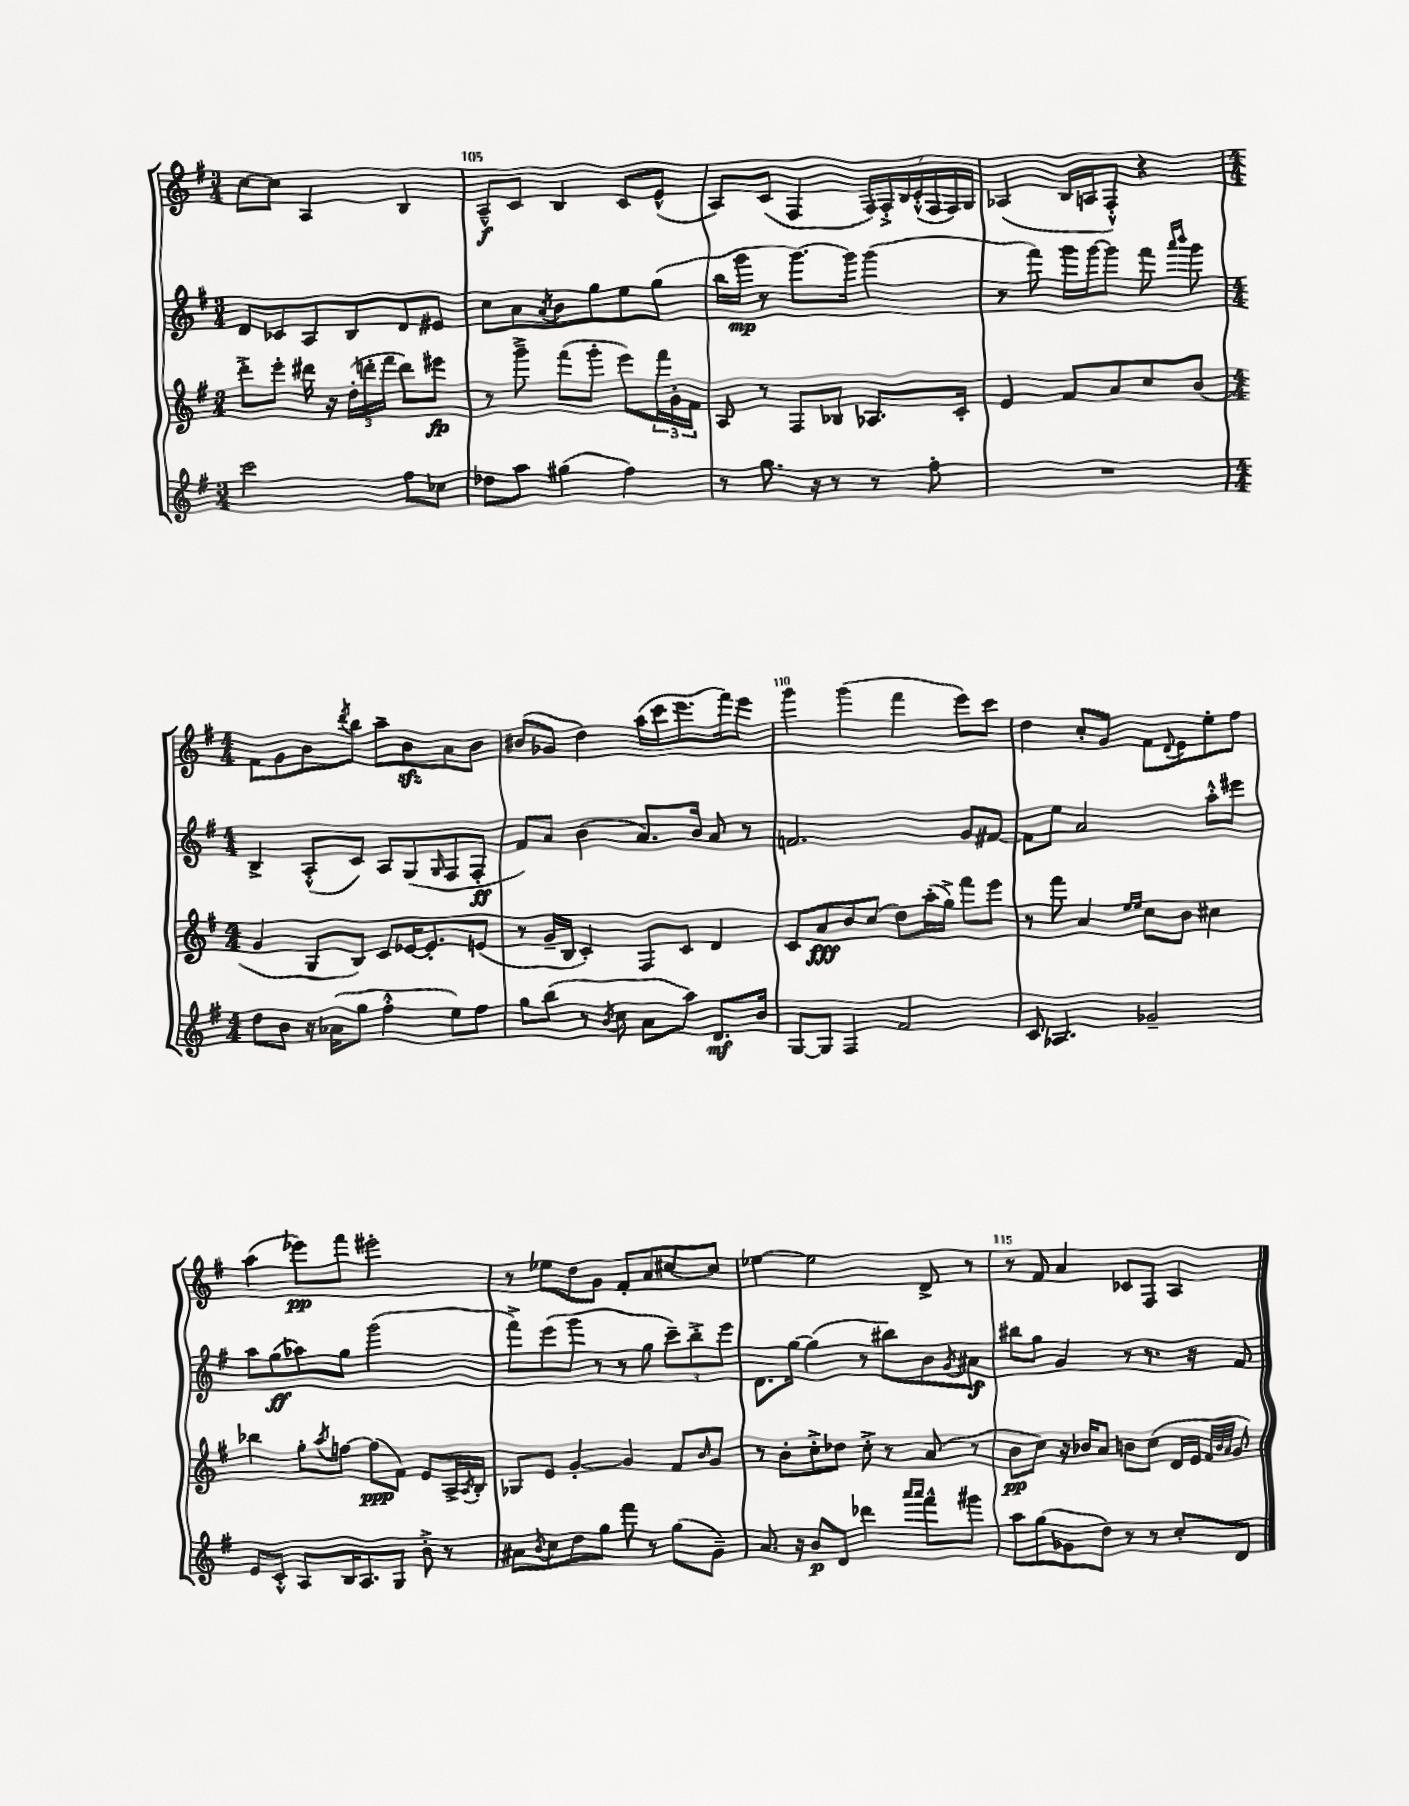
<<
\new StaffGroup <<
\new Staff = "s0" {
    \clef treble \key g \major \numericTimeSignature \time 3/4
    c''8~ c''8 a4 b4 |
    a8---^\f c'8 b4 c'8 e'8-^( |
    a8) c'8( fis4 \tuplet 7/4 { fis16) fis16-.-> b16 c'16-.-^( fis16 fis16) g16 } |
    aes4( b16 a16 fis8-.-^) r4 |
    \numericTimeSignature \time 4/4 fis'8 g'8 b'8 \acciaccatura { d'''8 } b''8 a''8-- b'8\sfz a'8 b'8 |
    bis'8( ges'8 d''4) a''16( c'''16 e'''8. fis'''16) e'''8 |
    g'''4 g'''4( fis'''4 e'''8) c'''8 |
    d''4 c''8-. g'8 fis'8 \appoggiatura { d'8 } e'8 e''8-. fis''8 |
    a''4( ees'''8\pp) fis'''8 eis'''2-. |
    r8 ees''8 d''8 g'8 fis'8-. a'8 cis''8~ cis''8 |
    ees''4~ ees''2 d'8-> r8 |
    r8 fis'8 a'4 ces'8 fis8 a4 \bar "|." |
}
\new Staff = "s1" {
    \clef treble \key g \major \numericTimeSignature \time 3/4
    d'8 ces'8 a8 b8 d'8 eis'8 |
    c''8 a'8 \acciaccatura { a'8 } b'8 g''8 e''8 g''8( |
    b''16 g'''16\mp r8 g'''8.~) g'''16 g'''4( |
    r8 fis'''8) g'''16 g'''16~ g'''8 fis'''8 \grace { a'''16 b'''16 } g'''8 |
    \numericTimeSignature \time 4/4 b4-> a8-.-^( c'8) a8 g8( \grace { g16 } fis8 fis8-.\ff |
    fis'8) a'8 b'4( a'8.) b'16 a'8 r8 |
    f'2. g'8 fis'8~ |
    fis'8 e''8 a'2 a''8-.-^ eis'''8 |
    a''8 g''8\ff( aes''8) g''8 g'''2( |
    fis'''8->) e'''8( g'''8 r8 r8 g''8 \tuplet 3/2 { c'''8--) b''8-.-> e'''8 } |
    d'8. g''16~ g''4( r8 bis''8) b'8 \acciaccatura { g'8 } ais'8\f |
    bis''8 g''8 g'4 r8 r8. r16 fis'8 \bar "|." |
}
\new Staff = "s2" {
    \clef treble \key g \major \numericTimeSignature \time 3/4
    d'''8-.-> e'''8-. dis'''16 r16 \tuplet 3/2 { d''16-.( d'''16-. fis'''16 } d'''8) eis'''8\fp |
    r8 g'''8---> fis'''8( g'''8-. e'''8) \tuplet 3/2 { fis'''16 g'16-. fis'16 } |
    a8 r8 fis8 bes8 aes8. c'16-. |
    e'4 fis'8 a'8 c''8 b'8( |
    \numericTimeSignature \time 4/4 g'4 g8 b8) c'8 ees'16~ ees'8.-. e'8( |
    r8 g'16-- b16 c'4-.) fis8 c'8 d'4 |
    c'8 a'8\fff b'8 c''8( d''8) a''16-.( g''16->) fis'''8 e'''8 |
    r8 fis'''8 a'4 \grace { e''16 e''16 } c''8 b'8 cis''4 |
    bes''4 g''8-. \acciaccatura { a''8 } f''8~ f''8\ppp( fis'8) e'8 a16-> \acciaccatura { a8 } b16-. |
    ges8 e'8 g'4~-. g'4 fis'8 \grace { b'16 } g'8 |
    r8 b'8-. c''8-.-> des''8 c''8-.-> r8 a'8( r8 |
    b'8\pp c''8) r16 bes'16 a'8 b'8 c''8( d'16 e'16 \grace { fis'32 b'32 a'32 } g'8) \bar "|." |
}
\new Staff = "s3" {
    \clef treble \key g \major \numericTimeSignature \time 3/4
    c'''2 fis''8 ces''8 |
    des''8 a''8 gis''4( fis''4) |
    r8 g''8. r16 r8 r8 fis''8-. |
    R2. |
    \numericTimeSignature \time 4/4 d''8 b'8 r16 aes'16( g''8 fis''4-.-^ e''8) fis''8 |
    g''8 b''8( r8 \acciaccatura { b'8 } c''8 a'8 a''8) d'8.\mf b'16 |
    g8~ g8 fis4 fis'2 |
    c'8 aes4. ges'2-- |
    e'8 c'8-.-^ a8 b16 a8. g8 b'8-.-> r8 |
    ais'8 \acciaccatura { b'8 } c''8 d''8 g''8 fis'''8 r8 g''8( g'8--) |
    a'8. r16 b'8\p d'8 des'''4 \grace { a'''16 a'''16 } fis'''8-^ gis'''8 |
    a''8 g''8( ges'8 d''8) r8 r8 c''8-. d'8 \bar "|." |
}
>>
>>
\layout { \context { \Score currentBarNumber = #104 \override BarNumber.break-visibility = ##(#f #t #t) barNumberVisibility = #(every-nth-bar-number-visible 5) } }
